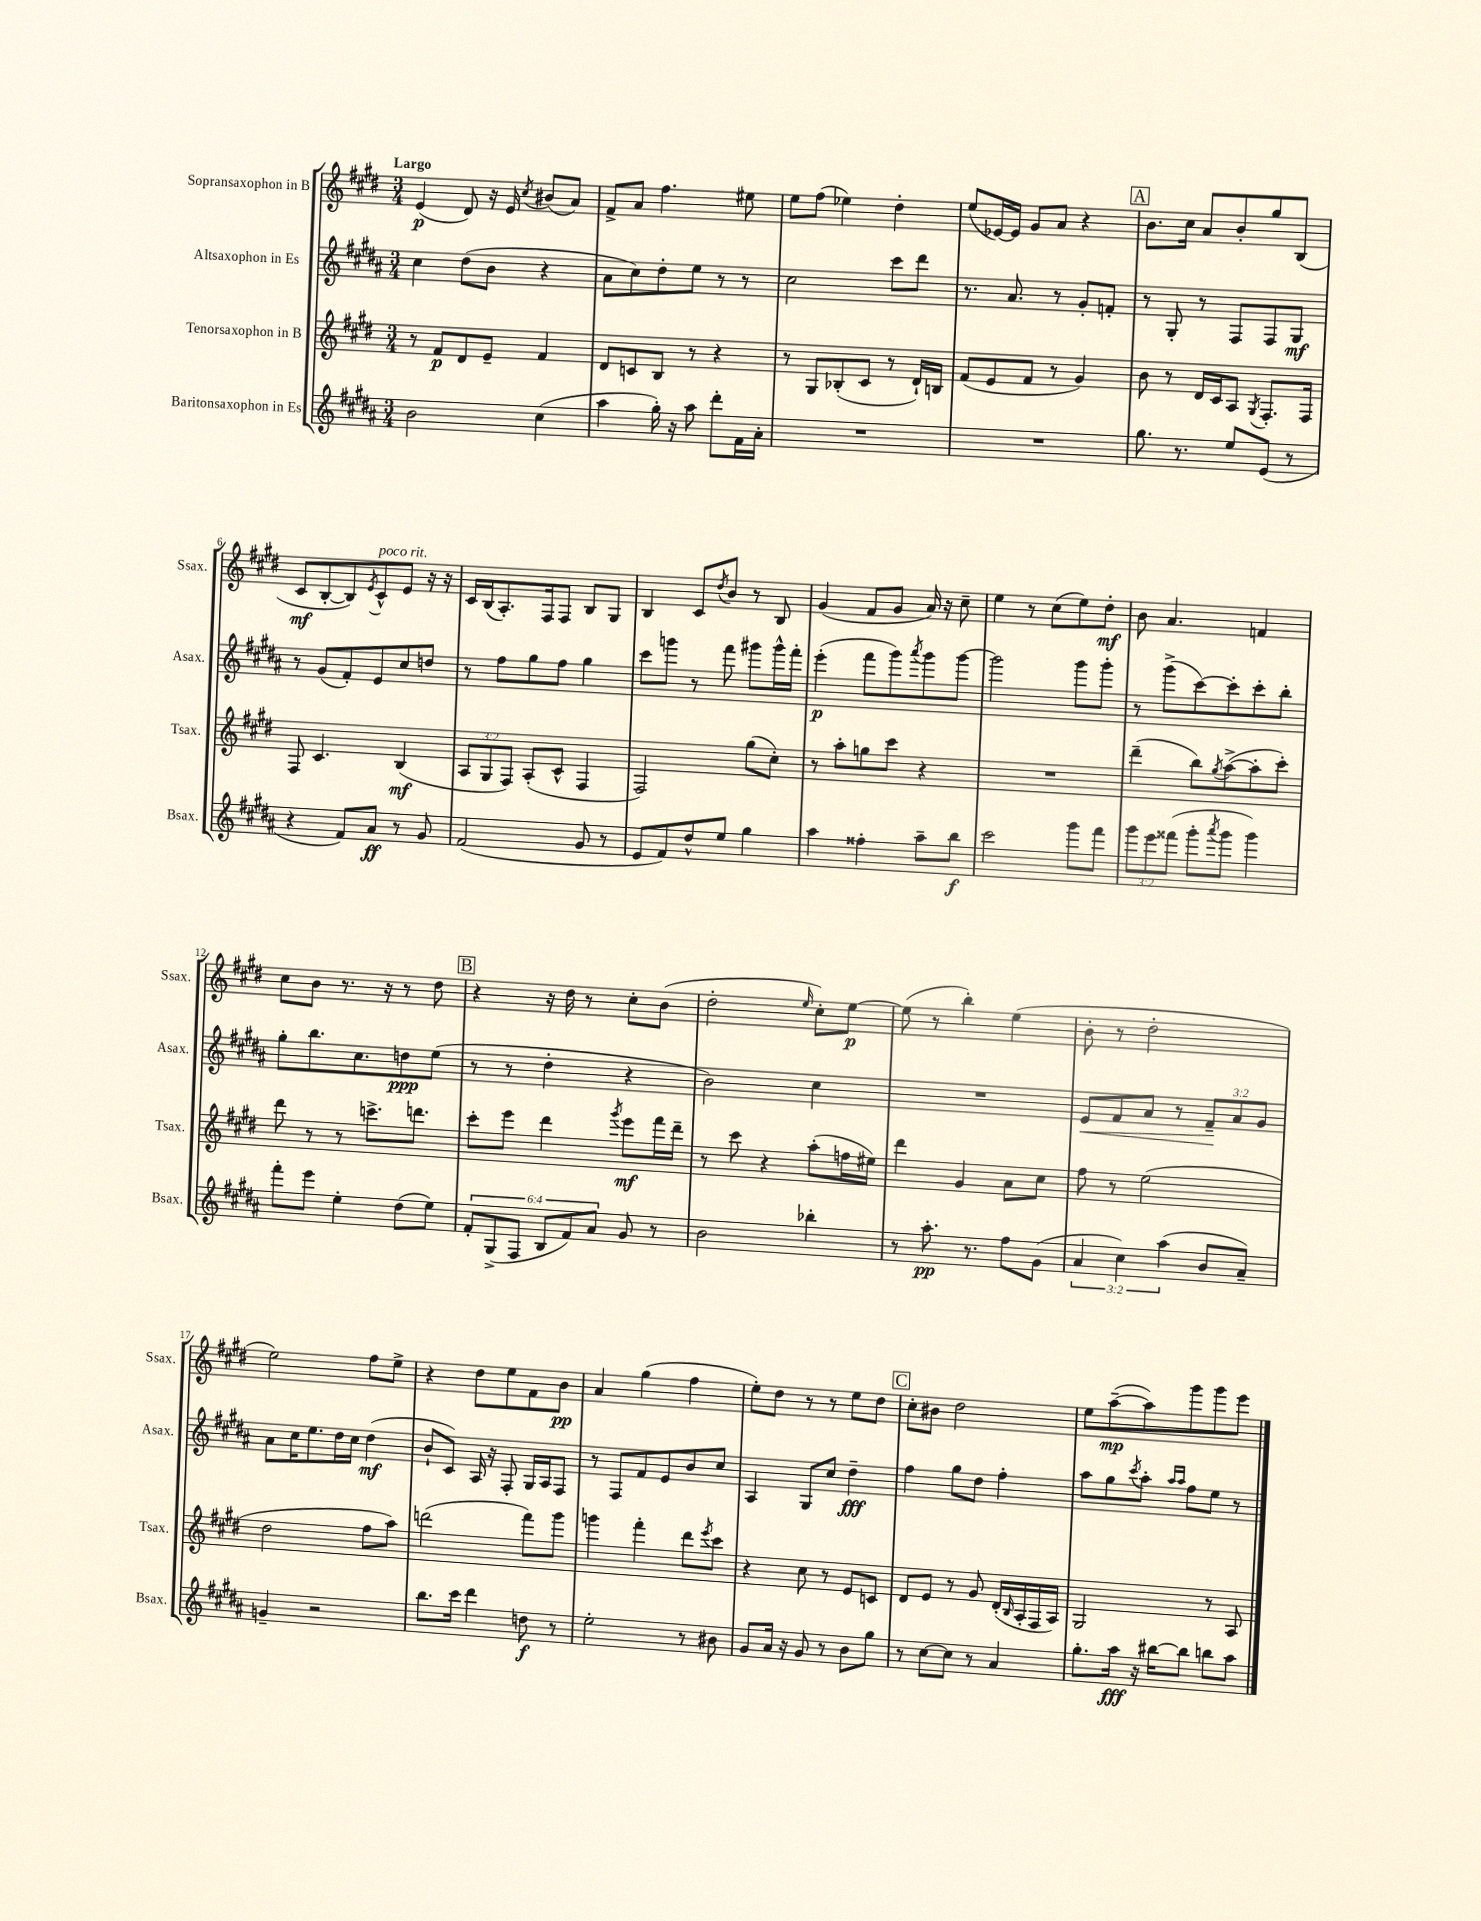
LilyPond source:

<<
\new StaffGroup <<
\new Staff = "s0" \with { instrumentName = "Sopransaxophon in B" shortInstrumentName = "Ssax." } {
    \clef treble \key e \major \numericTimeSignature \time 3/4 \tempo "Largo"
    e'4\p( dis'8) r16 e'16 \acciaccatura { cis''8 } bis'8( a'8) |
    fis'8-> a'8 fis''4. eis''8 |
    e''8 fis''8( ees''4) dis''4-. |
    e''8( ees'16~) ees'16 gis'8 a'8 r4 |
    \mark \markup { \box "A" } b'8. cis''16 a'8 b'8-. gis''8 b8( |
    cis'8\mf b8~-. b8) \acciaccatura { e'8 } cis'8-^^\markup { \italic "poco rit." } e'8 r16 r16 |
    cis'16 b16( a8.-.) fis16 fis8 b8 gis8 |
    b4 cis'8 \acciaccatura { dis''8 } b'8 r8 b8 |
    gis'4( fis'8 gis'8 a'16) r16 cis''8-- |
    e''4 r8 cis''8( e''8) dis''8-.\mf |
    b'8 a'4. f'4 |
    cis''8 b'8 r8. r16 r8 dis''8 |
    \mark \markup { \box "B" } r4 r16 dis''16 r8 cis''8-. b'8( |
    dis''2-. \grace { e''16 } cis''8-.) e''8~\p |
    e''8( r8 b''4-.) e''4( |
    b'8-. r8 dis''2-. |
    e''2) fis''8 e''8-> |
    r4 dis''8 e''8 fis'8 b'8\pp |
    a'4 gis''4( fis''4 |
    e''8-.) dis''8 r8 r8 e''8 dis''8 |
    \mark \markup { \box "C" } cis''8-. bis'8 dis''2 |
    e''8 a''8~--\mp( a''8) gis'''8 gis'''8 e'''8 \bar "|." |
}
\new Staff = "s1" \with { instrumentName = "Altsaxophon in Es" shortInstrumentName = "Asax." } {
    \clef treble \key b \major \numericTimeSignature \time 3/4 \override Staff.TupletNumber.text = #tuplet-number::calc-fraction-text
    cis''4 dis''8( b'8 r4 |
    ais'8 cis''8) dis''8-. e''8 r8 r8 |
    cis''2 cis'''8 dis'''8 |
    r8. ais'8. r8 gis'8-. f'8-. |
    \mark \markup { \box "A" } r8 gis8-. r8 fis8 fis8 gis8\mf |
    r8 gis'8( fis'8-.) e'8 cis''8 d''8 |
    r8 fis''8 gis''8 fis''8 gis''4 |
    cis'''8 g'''8 r8 fis'''8 gis'''8 gis'''16-^ fis'''16-. |
    e'''4-.\p( fis'''8 gis'''8) \acciaccatura { ais'''8 } gis'''8 gis'''8~ |
    gis'''2 gis'''8 gis'''8-. |
    r8 gis'''8->( cis'''8~) cis'''8-. cis'''8-. b''8-. |
    gis''8-. b''8. cis''8. d''8\ppp e''8( |
    \mark \markup { \box "B" } r8 r8 dis''4-. r4 |
    b'2) cis''4 |
    R2. |
    e'8\< fis'8 ais'8 r8 \tuplet 3/2 { fis'8--\! ais'8 gis'8 } |
    ais'8 cis''16 e''8. dis''16 cis''16 dis''4\mf( |
    b'8-! cis'8) ais16 r16 fis8-. gis16 ais16 fis8 |
    r8 fis8 fis'8 e'8 b'8 cis''8 |
    ais4 gis8 cis''8 dis''4--\fff |
    \mark \markup { \box "C" } fis''4 gis''8 dis''8 fis''4-. |
    ais''8 gis''8 \acciaccatura { cis'''8 } ais''8-. \grace { ais''16 ais''16 } fis''8 e''8 r8 \bar "|." |
}
\new Staff = "s2" \with { instrumentName = "Tenorsaxophon in B" shortInstrumentName = "Tsax." } {
    \clef treble \key e \major \numericTimeSignature \time 3/4 \override Staff.TupletNumber.text = #tuplet-number::calc-fraction-text
    r8 fis'8\p dis'8 e'8-- fis'4 |
    dis'8 c'8 b8 r8 r4 |
    r8 gis8 bes8-.( cis'8 r8 dis'16-!) b16 |
    fis'8( e'8 fis'8 r8 gis'4) |
    \mark \markup { \box "A" } b'8 r8 dis'16 cis'16 a8 \acciaccatura { gis8 } fis8.-. fis16 |
    fis8 cis'4. b4\mf( |
    \tuplet 3/2 { a8 gis8 fis8) } a8-.( cis'8-^ fis4 |
    fis2) gis''8( cis''8-.) |
    r8 a''8-. g''8 cis'''8 r4 |
    R2. |
    dis'''4--( b''8) \acciaccatura { gis''8 } a''8~->( a''8-. cis'''8-.) |
    dis'''8 r8 r8 c'''8.-> d'''8. |
    \mark \markup { \box "B" } cis'''8-. e'''8 dis'''4 \acciaccatura { gis'''8 } e'''8\mf fis'''16 dis'''16-- |
    r8 cis'''8 r4 a''8-.( f''16 eis''16) |
    dis'''4 gis'4 a'8 cis''8 |
    fis''8 r8 e''2( |
    dis''2 fis''8 a''8) |
    d'''2( fis'''8) gis'''8 |
    g'''4 fis'''4-. dis'''8 \acciaccatura { e'''8 } cis'''8 |
    r4 cis''8 r8 e'8 c'8 |
    \mark \markup { \box "C" } dis'8 e'8 r8 gis'8 dis'16-.( \grace { b16 } a16-. fis16 a16) |
    gis2 r8 a8 \bar "|." |
}
\new Staff = "s3" \with { instrumentName = "Baritonsaxophon in Es" shortInstrumentName = "Bsax." } {
    \clef treble \key b \major \numericTimeSignature \time 3/4 \override Staff.TupletNumber.text = #tuplet-number::calc-fraction-text
    b'2 cis''4( |
    ais''4 gis''16-.) r16 ais''8 dis'''8-. fis'16 ais'16-. |
    R2. |
    R2. |
    \mark \markup { \box "A" } gis''8. r8. e''8 e'8( r8 |
    r4 fis'8) ais'8\ff r8 gis'8 |
    fis'2( gis'8 r8 |
    e'8 fis'8) dis''8-^ e''8 gis''4 |
    ais''4 fisis''4-. ais''8-- b''8\f |
    cis'''2 gis'''8 fis'''8 |
    \tuplet 3/2 { gis'''8 e'''8 fisis'''8( } gis'''8-. \acciaccatura { ais'''8 } gis'''8 gis'''4) |
    fis'''8-. e'''8 e''4-. dis''8( e''8) |
    \mark \markup { \box "B" } \tuplet 6/4 { fis'8-. gis8->( fis8 b8 fis'8) ais'8 } gis'8 r8 |
    b'2 bes''4-. |
    r8 ais''8.-.\pp r8. fis''8 gis'8( |
    \tuplet 3/2 { ais'4 cis''4) ais''4( } b'8 ais'8--) |
    g'4-- r2 |
    b''8. cis'''16 dis'''4 d''8\f r8 |
    e''2-. r8 bis'8 |
    gis'8 ais'16 r16 gis'8 r8 b'8 gis''8 |
    \mark \markup { \box "C" } r8 cis''8~ cis''8 r8 ais'4 |
    gis''8.-. ais''16\fff r16 bis''16~ bis''8 b''8 ais''8 \bar "|." |
}
>>
>>
